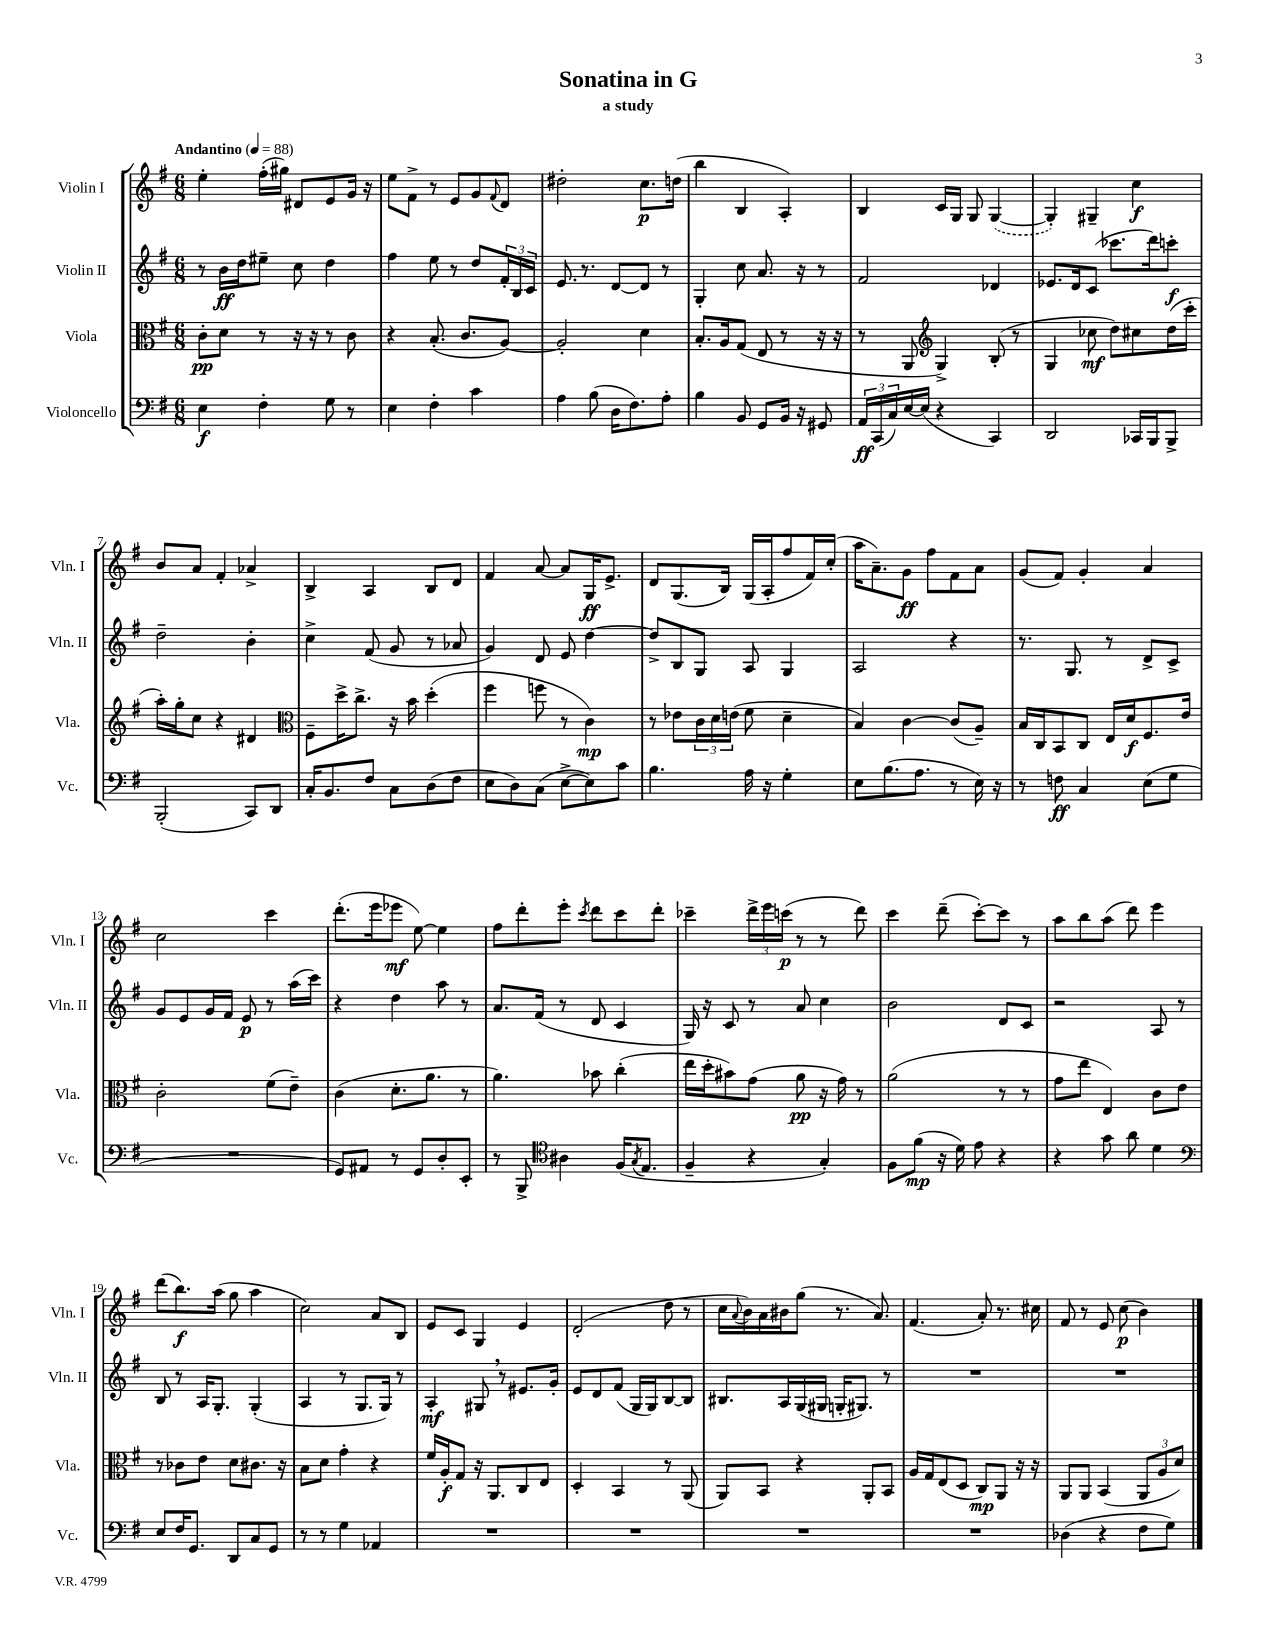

**kern	**kern	**kern	**kern
*staff4	*staff3	*staff2	*staff1
*clefF4	*clefC3	*clefG2	*clefG2
*k[f#]	*k[f#]	*k[f#]	*k[f#]
*M6/8	*M6/8	*M6/8	*M6/8
*MM88	*MM88	*MM88	*MM88
4E	8c'	8r	4ee'
.	8d	16b	.
.	.	16dd	.
4F#'	8r	8ee#~	(16ff#'
.	.	.	16gg#)
.	16r	8cc	8d#
.	16r	.	.
8G	8r	4dd	8e
8r	8c	.	16g
.	.	.	16r
=	=	=	=
4E	4r	4ff#	8ee
.	.	.	8f#^
4F#'	(8.B'	8ee	8r
.	.	8r	8e
.	8.c	.	.
4c	.	8dd	8g
.	.	.	8qqf#
.	[8A)	24f#'	8d
.	.	24B	.
.	.	24c	.
=	=	=	=
4A	2A']	8.e	2dd#'
.	.	8.r	.
(8B	.	.	.
16D	.	[8d	.
8.F#)	.	.	.
.	4d	8d]	8.cc
8A'	.	8r	.
.	.	.	(16dd
=	=	=	=
4B	8.B'	4G'	4bb
.	16A	.	.
8BB	(8G	8cc	4B
8GG	8E	8.a	.
16BB	8r	.	4A')
16r	.	16r	.
8GG#	16r	8r	.
.	16r	.	.
=	=	=	=
24AA	8r	2f#	4B
(24CC	.	.	.
24C)	.	.	.
[16E	8AA	.	.
(16E]	.	.	.
*	*clefG2	*	*
4r	4G^)	.	16c
.	.	.	16G
.	.	.	8G
4CC)	(8B'	4d-	([4G
.	8r	.	.
=	=	=	=
2DD	4G	8.e-	4G'])
.	.	16d	.
.	8cc-	(8c	4G#~
.	8dd)	8.ccc-	.
16CC-	8cc#	.	4cc
16BBB	.	16ddd)	.
8BBB^	(16dd	8ccc'	.
.	16ccc'	.	.
=	=	=	=
(2BBB'	16aa')	2dd~	8b
.	16gg'	.	.
.	8cc	.	8a
.	4r	.	4f#'
8CC)	4d#	4b'	4a-^
8DD	.	.	.
=	=	=	=
*	*clefC3	*	*
16C'	8F#~	4cc^	4B^
8.BB	.	.	.
.	16dd^	.	.
.	8.cc^	.	.
8F#	.	(8f#	4A
8C	16r	8g	.
.	16b	.	.
(8D	(4dd'	8r	8B
8F#	.	8a-	8d
=	=	=	=
8E	4ff#	4g)	4f#
8D)	.	.	.
(8C	8ff	8d	[8a
[8E^	8r	8e	8a]
8E])	4c)	[4dd	16G
.	.	.	8.e^
8c	.	.	.
=	=	=	=
4.B	8r	8dd^]	8d
.	8e-	8B	(8.G
.	24c	8G	.
.	24d	.	.
.	.	.	16B)
.	(24e	.	.
16A	8f#	8A	(16G
16r	.	.	16A'
4G'	4d~	4G	8ff#
.	.	.	16f#)
.	.	.	(16cc'
=	=	=	=
8E	4B)	2A	16aa
.	.	.	8.a~)
(8.B	.	.	.
.	[4c	.	8g
8.A	.	.	.
.	.	.	8ff#
8r	(8c]	4r	8f#
16E)	8A~)	.	8a
16r	.	.	.
=	=	=	=
8r	16B	8.r	(8g
.	16C	.	.
8F	8BB	.	8f#)
.	.	8.G	.
4C	8C	.	4g'
.	16E	8r	.
.	16d	.	.
(8E	8.F#	8d^	4a
8G	.	8c^	.
.	16e	.	.
=	=	=	=
2.r	2c'	8g	2cc
.	.	8e	.
.	.	16g	.
.	.	16f#	.
.	.	8e	.
.	(8f#	8r	4ccc
.	8e~)	(16aa	.
.	.	16ccc)	.
=	=	=	=
8GG)	(4c	4r	(8.ddd'
8AA#	.	.	.
.	.	.	16eee
8r	8.d'	4dd	8eee-
8GG	.	.	[8ee)
.	8.a	.	.
8D'	.	8aa	4ee]
8EE'	8r	8r	.
=	=	=	=
8r	4.a)	8.a	8ff#
8BBB^	.	.	8ddd'
.	.	(16f#	.
*clefC4	*	*	*
4A#	.	8r	8eee'
.	.	.	8qccc
.	8b-	8d	8ddd
(16F#	(4cc'	4c	8ccc
8qG	.	.	.
8.E	.	.	.
.	.	.	8ddd'
=	=	=	=
4F#~	16ee	16G)	4ccc-~
.	16dd'	16r	.
.	8b#)	8c	.
4r	(8g	8r	24ddd^
.	.	.	24eee
.	.	.	(24ccc
.	8a	8a	8r
4G')	16r	4cc	8r
.	16g)	.	.
.	8r	.	8ddd)
=	=	=	=
8F#	(2a	2b	4ccc
(8f#	.	.	.
16r	.	.	(8ddd~
16d)	.	.	.
8e	.	.	[8ccc')
4r	8r	8d	8ccc]
.	8r	8c	8r
=	=	=	=
4r	8g	2r	8aa
.	8ee	.	8bb
8g	4E)	.	(8aa
8a	.	.	8ddd)
4d	8c	8A	4eee
.	8e	8r	.
=	=	=	=
*clefF4	*	*	*
8E	8r	8B	(8ddd
16F#	8c-	8r	8.bb)
8.GG	.	.	.
.	8e	16A	.
.	.	8.G'	(16aa
8DD	8d	.	8gg
8C	8.c#	(4G'	4aa
8GG	.	.	.
.	16r	.	.
=	=	=	=
8r	8B	4A	2cc)
8r	8d	.	.
4G	4g'	8r	.
.	.	8.G	.
4AA-	4r	.	8a
.	.	16G)	.
.	.	8r	8B
=	=	=	=
2.r	16f#	4A'	8e
.	16A'	.	.
.	8G	.	8c
.	16r	8G#	4G
.	8.AA	.	.
.	.	8r	.
.	8C	8.e#	4e
.	8E	.	.
.	.	16g'	.
=	=	=	=
2.r	4D'	8e	(2d'
.	.	8d	.
.	4BB	(8f#	.
.	.	16G	.
.	.	16G)	.
.	8r	[8B	8dd
.	(8AA	8B]	8r
=	=	=	=
2.r	8AA)	8.B#	16cc
.	.	.	8qqa
.	.	.	16b)
.	8BB	.	16a
.	.	16A	16b#
.	4r	(16G	(8gg
.	.	16G#	.
.	.	16G'	8.r
.	.	8.G#)	.
.	8AA'	.	.
.	.	.	8.a)
.	8BB	8r	.
=	=	=	=
2.r	16A	2.r	(4.f#
.	16G	.	.
.	(8E	.	.
.	8D	.	.
.	8C)	.	8a')
.	8AA	.	8.r
.	16r	.	.
.	16r	.	16cc#
=	=	=	=
(4D-	8AA	2.r	8f#
.	8AA	.	8r
4r	(4BB	.	8e
.	.	.	(8cc
8F#	12AA	.	4b)
.	12A	.	.
8G)	.	.	.
.	12d)	.	.
==	==	==	==
*-	*-	*-	*-
